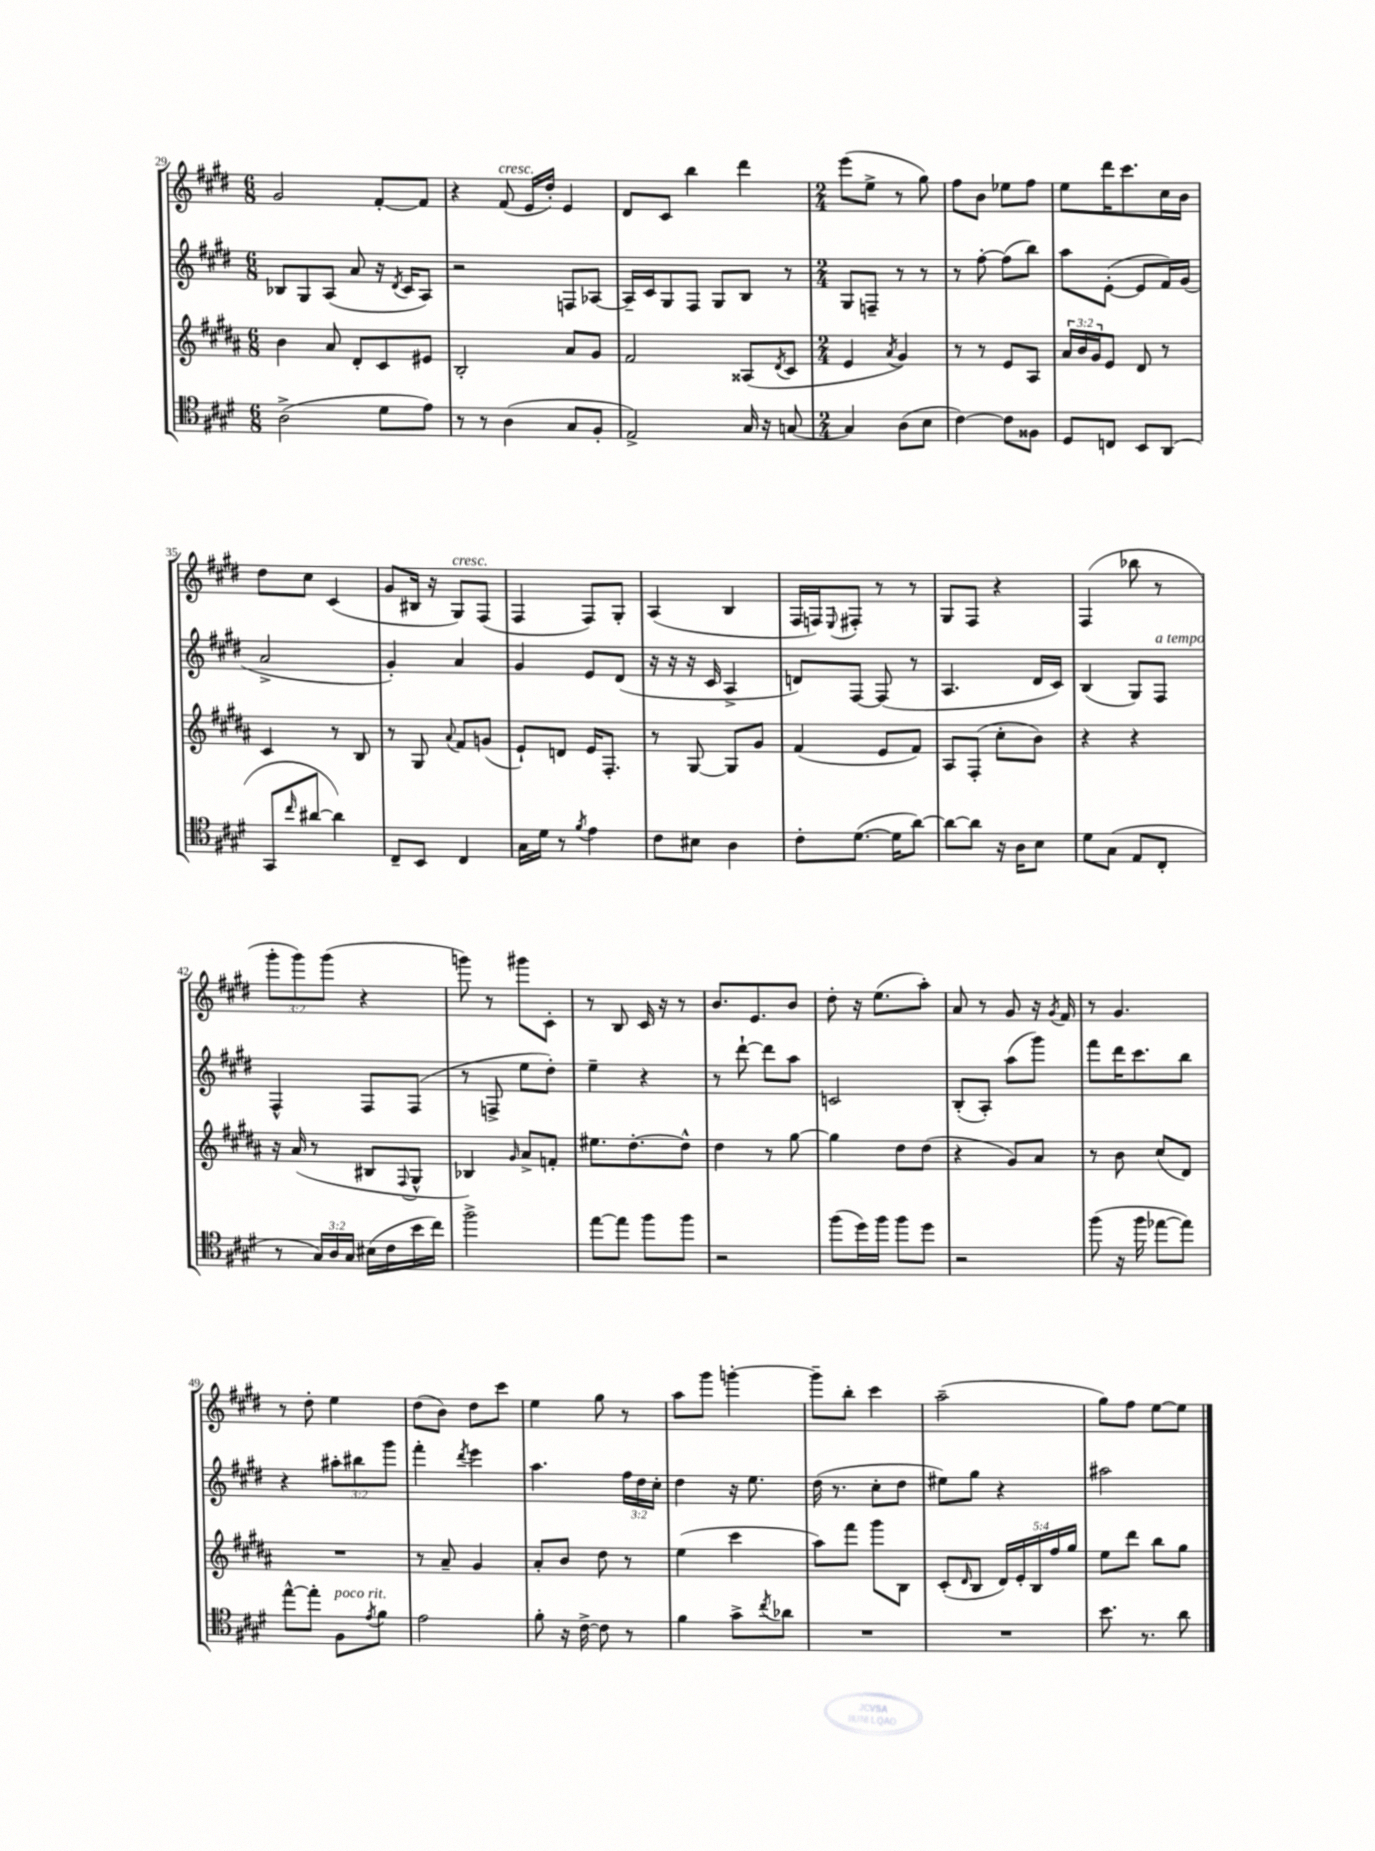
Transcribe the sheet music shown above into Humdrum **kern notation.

**kern	**kern	**kern	**kern
*staff4	*staff3	*staff2	*staff1
*clefC4	*clefG2	*clefG2	*clefG2
*k[f#c#g#d#]	*k[f#c#g#d#a#]	*k[f#c#g#d#]	*k[f#c#g#d#]
*M6/8	*M6/8	*M6/8	*M6/8
(2A^	4b	8B-	2g#
.	.	8G#	.
.	8a#	(8A	.
.	8d#'	8a	.
8d#	8c#	16r	[8f#'
.	.	8qd#	.
.	.	16c#	.
8e)	8e#	8A)	8f#]
=	=	=	=
8r	2B'	2r	4r
8r	.	.	.
(4A	.	.	(8f#
.	.	.	16e
.	.	.	16dd#')
8G#	8a#	8F	4e
8F#'	8g#	[8A-	.
=	=	=	=
2E^)	2f#	16A-~]	8d#
.	.	16c#	.
.	.	8G#	8c#
.	.	8F#	4bb
.	.	8G#	.
16G#	(8A##	8B	4ddd#
16r	.	.	.
.	8qd#	.	.
[8G	8c#	8r	.
=	=	=	=
*M2/4	*M2/4	*M2/4	*M2/4
4G]	4e	8G#	(8eee
.	.	8F~	8ee^
.	8qa#	.	.
(8A	4g#)	8r	8r
8B	.	8r	8gg#)
=	=	=	=
[4c#)	8r	8r	8ff#
.	8r	[8ff#'	8b
8c#]	8e	(8ff#]	8ee-
8F##	8A#	8bb)	8ff#
=	=	=	=
8D#	24a#	8aa	8ee
.	24b	.	.
.	24g#	.	.
8C	8e	([8e'	16ddd#
.	.	.	8.ccc#
8BB	8d#	8e]	.
(8AA	8r	16f#)	16cc#
.	.	(16g#	16b
=	=	=	=
8GG#	4c#	2a^	8dd#
16qqcc#	.	.	.
[8a#	.	.	8cc#
4a#])	8r	.	(4c#
.	8B	.	.
=	=	=	=
8C#~	8r	4g#')	8g#
8BB	8G#	.	16B#
.	.	.	16r
.	8qqa#	.	.
4C#	8f#	4a	8G#)
.	(8g	.	(8F#
=	=	=	=
16G#	8e`)	4g#	4F#
16d#	.	.	.
8r	8d	.	.
8qf#	.	.	.
4e	16e	8e	8F#)
.	8.F#'	.	.
.	.	(8d#	8G#'
=	=	=	=
8c#	8r	16r	(4A
.	.	16r	.
8B#	[8G#	16r	.
.	.	16c#	.
4A	8G#]	4A^	4B
.	8g#	.	.
=	=	=	=
8c#'	(4f#	8d)	16F#
.	.	.	16F)
.	.	.	8qqE
([8.d#	.	[8F#	8F#'
.	8e	(8F#]	8r
16d#]	.	.	.
[8a)	8f#)	8r	8r
=	=	=	=
8a_	8A#	4.A	8G#
8a]	(8F#'	.	8F#
16r	8cc#'	.	4r
16A	.	.	.
8B	8b)	16d#	.
.	.	16c#)	.
=	=	=	=
8d#	4r	(4B	(4F#
(8G#	.	.	.
8E	4r	8G#)	8bb-
8C#'	.	8F#	8r
=	=	=	=
8r	16r	4F#^^	12ggg#'
.	(16a#	.	.
.	.	.	12ggg#)
24G#)	8r	.	.
24A	.	.	(12ggg#
24G#	.	.	.
(16B#	8B#	8F#	4r
16c#	.	.	.
.	8qqF#	.	.
16b	8G#^^	(8F#	.
16cc#)	.	.	.
=	=	=	=
2ff#^	4B-)	8r	8ggg)
.	.	8F^	8r
.	16qqg#	.	.
.	8a#^	8ee	8ggg#
.	8f'	8dd#')	8c#'
=	=	=	=
[8ee	8.ee#	4ee~	8r
8ee]	.	.	8B
.	[8.dd#'	.	.
8ff#	.	4r	16c#
.	.	.	16r
8ff#	8dd#^^]	.	8r
=	=	=	=
2r	4dd#	8r	8.b
.	.	[8ddd#`	.
.	.	.	8.e
.	8r	8ddd#]	.
.	[8gg#	8aa	8b
=	=	=	=
(8ff#	4gg#]	2c	8dd#'
16dd#)	.	.	16r
16ff#	.	.	(8.ee
8ff#	8dd#	.	.
8dd#	(8dd#	.	8aa')
=	=	=	=
2r	4r	(8B'	8a
.	.	8A')	8r
.	8g#)	(8aa	8g#
.	8a#	8ggg#)	16r
.	.	.	8qg#
.	.	.	16f#
=	=	=	=
(8ff#	8r	8fff#	8r
16r	8b	16ddd#	4.g#
16ff#	.	8.ccc#	.
[8ee-	(8cc#	.	.
8ee-])	8d#)	8bb	.
=	=	=	=
[8ee^^	2r	4r	8r
8ee']	.	.	8dd#'
8F#	.	12aa#'	4ee
.	.	12bb#	.
8qe	.	.	.
8f#	.	.	.
.	.	12ggg#	.
=	=	=	=
2e	8r	4fff#'	(8dd#
.	8a#~	.	8b)
.	.	8qddd#	.
.	4g#	4eee	8dd#
.	.	.	8ccc#
=	=	=	=
8f#'	8a#'	4.aa	4ee
16r	8b	.	.
[16c#^	.	.	.
8c#]	8dd#	.	8gg#
8r	8r	24ff#	8r
.	.	24dd#	.
.	.	24cc#'	.
=	=	=	=
4f#	(4ee	4dd#	8aa
.	.	.	8ggg#
8g#^	4ccc#	16r	[4ggg'
.	.	8.ee	.
8qcc#	.	.	.
8a-	.	.	.
=	=	=	=
2r	8aa#)	(16dd#	8ggg~]
.	.	8.r	.
.	8fff#	.	8bb'
.	8ggg#	8cc#'	4ccc#
.	8B	8dd#	.
=	=	=	=
2r	(8c#'	8ee#)	(2aa~
.	16qqd#	.	.
.	8B	8gg#	.
.	20d#)	4r	.
.	20e'	.	.
.	20B	.	.
.	20ff#	.	.
.	20gg#	.	.
=	=	=	=
8.b	8ee	2aa#	8gg#)
.	8ddd#	.	8ff#
8.r	.	.	.
.	8bb	.	[8ee
8a	8gg#	.	8ee]
==	==	==	==
*-	*-	*-	*-
